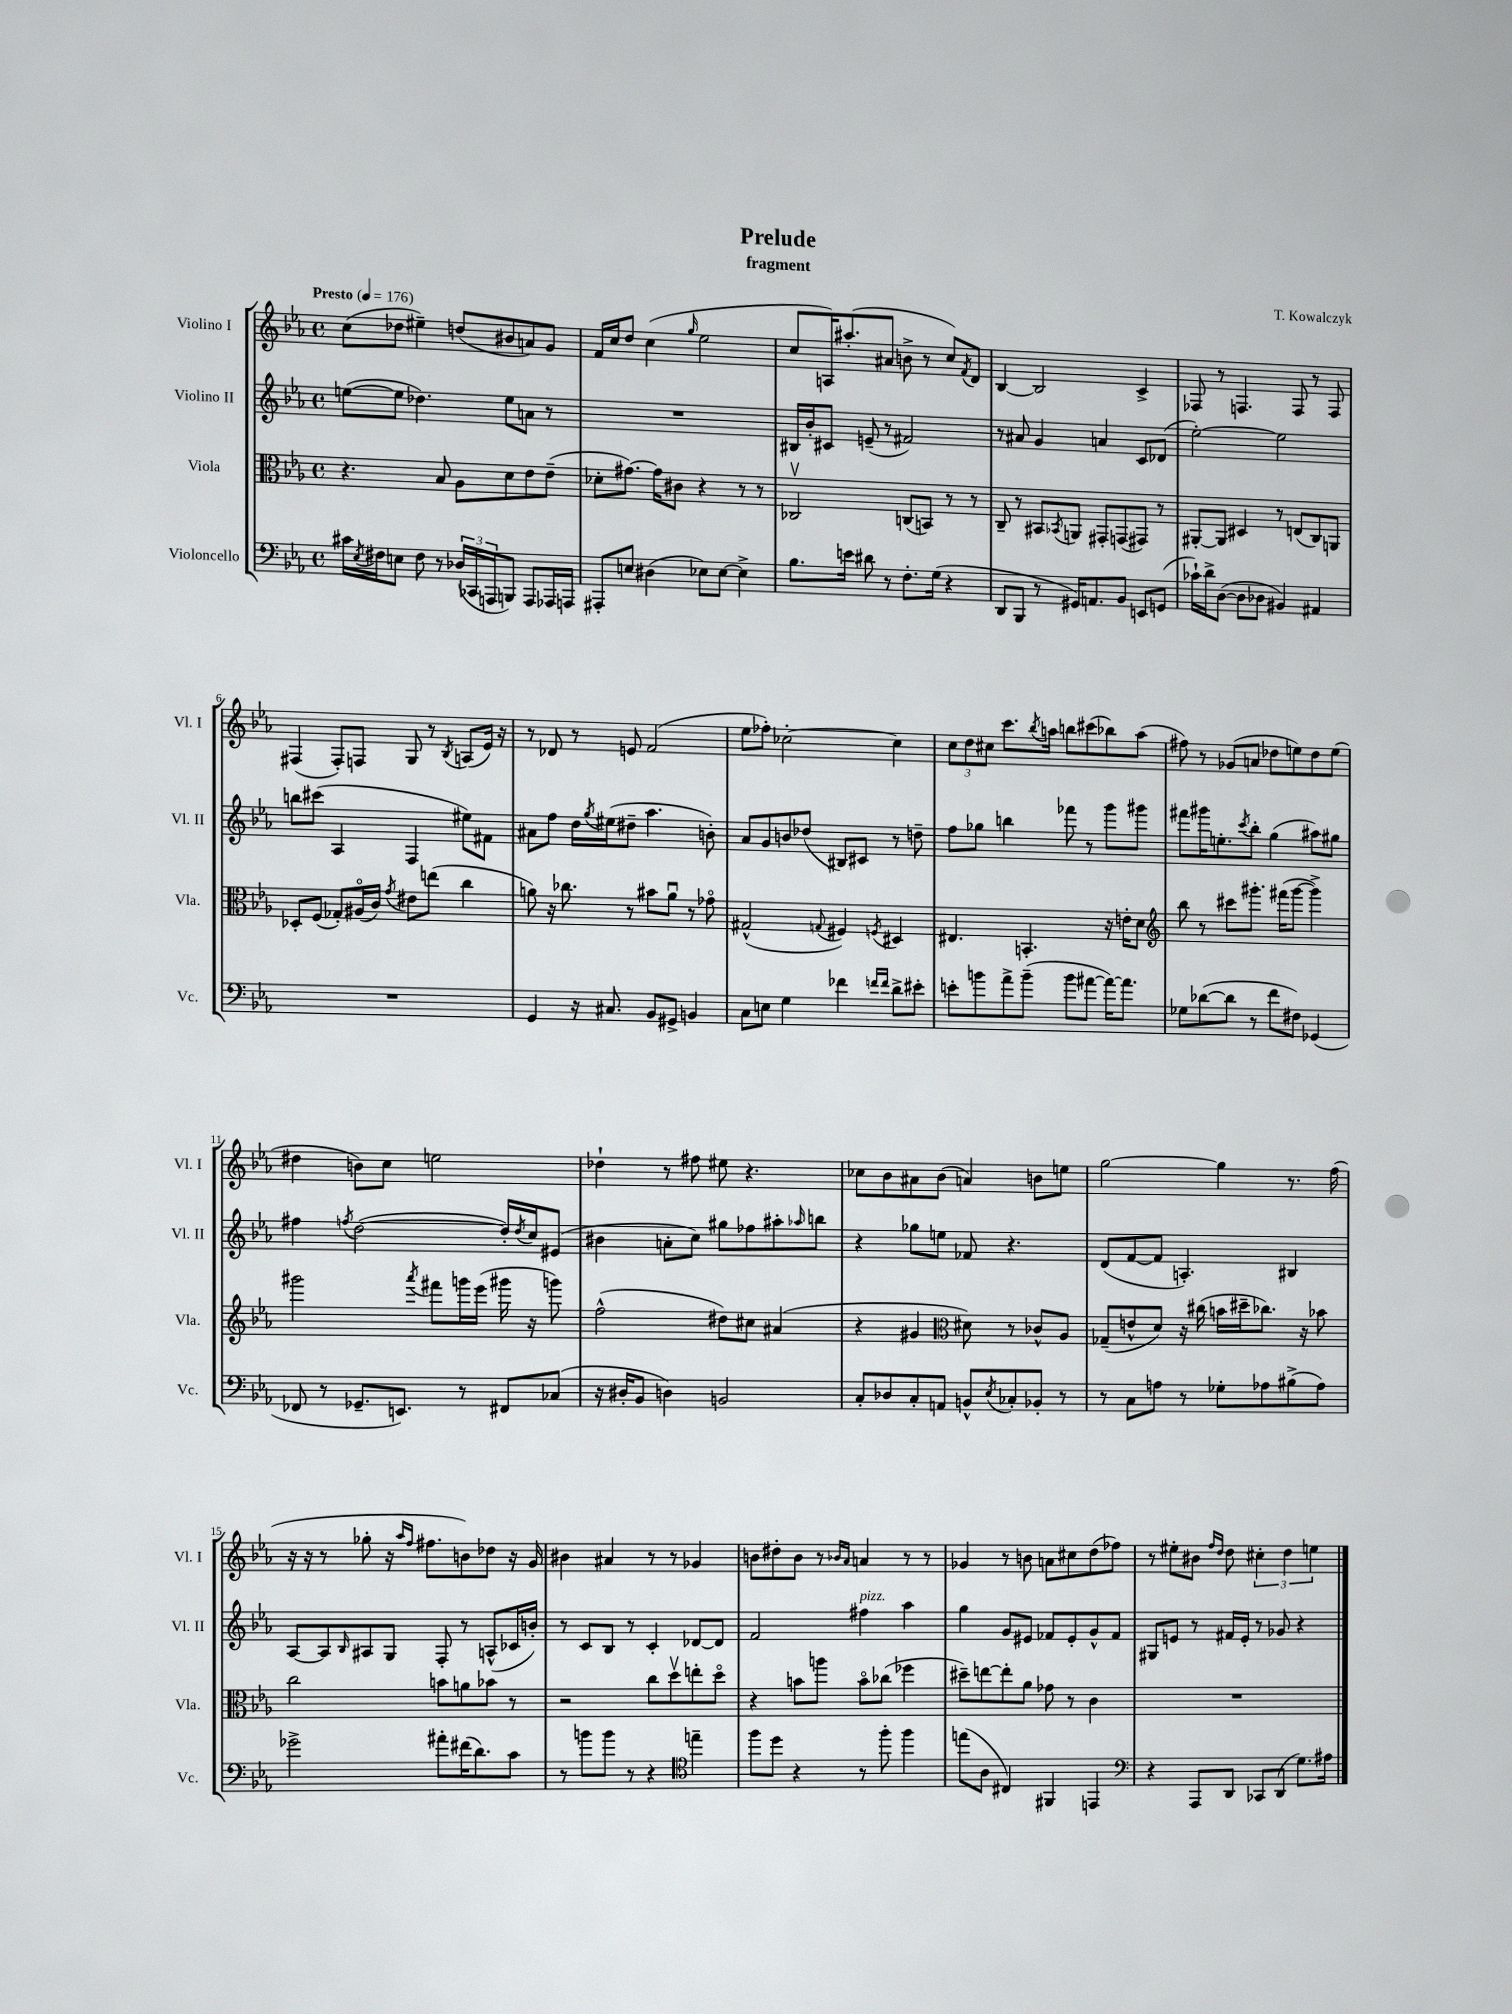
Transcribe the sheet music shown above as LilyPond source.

\header { title = "Prelude" composer = "T. Kowalczyk" subtitle = "fragment" }
<<
\new StaffGroup <<
\new Staff = "s0" \with { instrumentName = "Violino I" shortInstrumentName = "Vl. I" } {
    \clef treble \key ees \major \defaultTimeSignature \time 4/4 \tempo "Presto" 4 = 176
    c''8( des''8 eis''4--) d''8( bis'8 a'8) g'8 |
    f'16 c''16 d''8 c''4( \grace { g''16 } ees''2 |
    c''8 a16) ais''8.-.( ais'8 b'8-> r8 c''8) \acciaccatura { f'8 } d'8 |
    bes4~ bes2 c'4-> |
    fes8 r8 f4. f8 r8 f8 |
    fis4( fis8-.) f8 g8 r8 \acciaccatura { bes8 } a8( ees'16) r16 |
    r8 des'8 r8 e'8 f'2( |
    ees''8 fes''8-.) ces''2~-. ces''4 |
    \tuplet 3/2 { c''8 d''8 cis''8 } c'''8. \acciaccatura { bes''8 } a''16 b''8 cis'''8( bes''8) a''8( |
    fis''8) r8 ges'8( a'8 des''8 e''8) des''8 e''8( |
    dis''4 b'8) c''8 e''2 |
    des''4-! r8 fis''8 eis''8 r4. |
    ces''8 bes'8 ais'8 bes'8( a'4) b'8 e''8 |
    g''2~ g''4 r8. f''16( |
    r16 r16 r8 ges''8-. r16 \grace { aes''16 f''16 } fis''8. b'8) des''8 r16 g'16 |
    bis'4 ais'4 r8 r8 ges'4 |
    b'8 dis''8-. b'8 r8 \grace { bes'16 aes'16 } a'4 r8 r8 |
    ges'4 r8 b'8 a'8 cis''8 d''8( fes''8) |
    r8 eis''8-. bis'8 \grace { f''16 d''16 } d''8 \tuplet 3/2 { cis''4-. d''4 e''4 } \bar "|." |
}
\new Staff = "s1" \with { instrumentName = "Violino II" shortInstrumentName = "Vl. II" } {
    \clef treble \key ees \major \defaultTimeSignature \time 4/4
    e''8~( e''8 des''4.) e''8 a'8 r8 |
    R1 |
    bis16 bes'16-. cis'8 e'8--( r8 fis'2) |
    r8 ais'8 g'4 a'4 c'8 des'8( |
    ees''2~-.) ees''2 |
    b''8 cis'''8( aes4 f4 eis''8) fis'8 |
    ais'8 f''8 d''16 \acciaccatura { g''8 } eis''16( dis''8-- aes''4. b'8-.) |
    aes'8 g'8 b'8 des''8( bis8) cis'8 r8 d''8-- |
    f''8 ges''8 b''4 fes'''8 r8 g'''8 gis'''8 |
    fis'''8 gis'''16 e''8.-. \acciaccatura { c'''8 } bes''8-. g''4( ais''8) gis''8 |
    fis''4 \acciaccatura { f''8 } d''2~( d''16-.) \acciaccatura { d''8 } c''16 eis'8( |
    bis'4 a'8-. c''8) gis''8 fes''8 ais''8-. \grace { aes''16 } b''8 |
    r4 ges''8 e''8 fes'8 r4. |
    d'8( f'8~ f'8 a4.-.) bis4 |
    aes8~ aes8 \grace { bes16 } ais8 g8 f8-. r8 a8-^( ces'16 b'16-.) |
    r8 c'8 bes8 r8 c'4-. des'8~ des'8 |
    f'2 fis''4^\markup { \italic "pizz." } aes''4 |
    g''4 g'8 eis'8 fes'8 eis'8-. g'8-^ fes'8 |
    gis8 e'8 r8 fis'16 e'16-. r8 ges'8 r4 \bar "|." |
}
\new Staff = "s2" \with { instrumentName = "Viola" shortInstrumentName = "Vla." } {
    \clef alto \key ees \major \defaultTimeSignature \time 4/4
    r4. bes8 aes8 d'8 ees'8 ees'8--( |
    des'8-. gis'8.~) gis'16 cis'8 r4 r8 r8 |
    ces2\upbow c8( b,8) r8 r8 |
    c8-- r8 bis,8 \acciaccatura { bes,8 } a,8 gis,8-. g,8( gis,8) r8 |
    ais,8~-. ais,8 dis4 r8 e8( c8) a,8 |
    des8-. f8( ges8-.) ais16\flageolet( c'16) \acciaccatura { g'8 } eis'8 e''8( c''4 |
    a'8) r16 ces''8. r8 bis'8 a'8\downbow r8 ges'8\flageolet |
    gis2-^( \appoggiatura { g8 } fis4) \acciaccatura { f8 } dis4 |
    eis4. b,4.-. r16 e'16-. d'8 |
    \clef treble bes''8 r8 cis'''8 gis'''8.-. fis'''16( gis'''8~ gis'''4->) |
    gis'''2 \acciaccatura { aes'''8 } fis'''8 g'''16 ees'''16( gis'''16 r16 g'''8) |
    f''2-^( dis''8) cis''8 ais'4( |
    r4 gis'4 \clef alto dis'8) r8 ces'8-^ aes8 |
    ges8--( e'8-^ d'8) r16 cis''16( b'16 dis''16-- ces''8.) r16 bes'8 |
    c''2 b'8 a'8 bes'8 r8 |
    r2 c''8 d''8\upbow e''8-. d''8\flageolet |
    r4 b'8 a''8 b'8\flageolet ces''8( fes''4 |
    dis''8--) e''8~ e''8-. aes'8 ges'8 r8 c'4 |
    R1 \bar "|." |
}
\new Staff = "s3" \with { instrumentName = "Violoncello" shortInstrumentName = "Vc." } {
    \clef bass \key ees \major \defaultTimeSignature \time 4/4
    cis'16 \acciaccatura { ees8 } fis16 e8 fis8 r8 \tuplet 3/2 { des16( ces,16 a,,16 } b,,8) a,,8 aes,,16 a,,16 |
    ais,,8-. e8 dis4( ees8) ees8~ ees4-> |
    bes8. e'16 dis'8 r8 f8.-. g16( r4 |
    d,8 bes,,8 r8 gis,16) a,8. bes,8 e,8 g,8( |
    ces'16-!) d'16-> d8~( d8 des8 bis,4) ais,4 |
    R1 |
    g,4 r16 cis8. bes,8 gis,8-> b,4 |
    c8 e8 g4 fes'4 \grace { f'16 f'16 } d'8-> eis'8-. |
    e'8-. b'8 aes'8-> b'8--( b'8 ais'8~ ais'16~) ais'8. |
    ges8 des'8~( des'8 r8 f'8 fis8) ges,4( |
    fes,8 r8 ges,8.-- e,8.) r8 fis,8 ces8( |
    r16 dis16-. bes,8 d4) b,2 |
    c8-. des8 c8-. a,8 b,8-^ \acciaccatura { ees8 } ces8-. bes,8-. r8 |
    r8 c8 a8 r8 ges8-. aes8 bis8->( aes8) |
    ges'2-> ais'8-. fis'16( d'8.) c'8 |
    r8 b'8 b'8 r8 r4 \clef tenor e''4-- |
    f''8 d''8 r4 r8 f''8-. f''4 |
    e''8( aes8 cis4) fis,4 e,4 |
    \clef bass r4 aes,,8 d,8 ces,8 d,8( g8.) ais16 \bar "|." |
}
>>
>>
